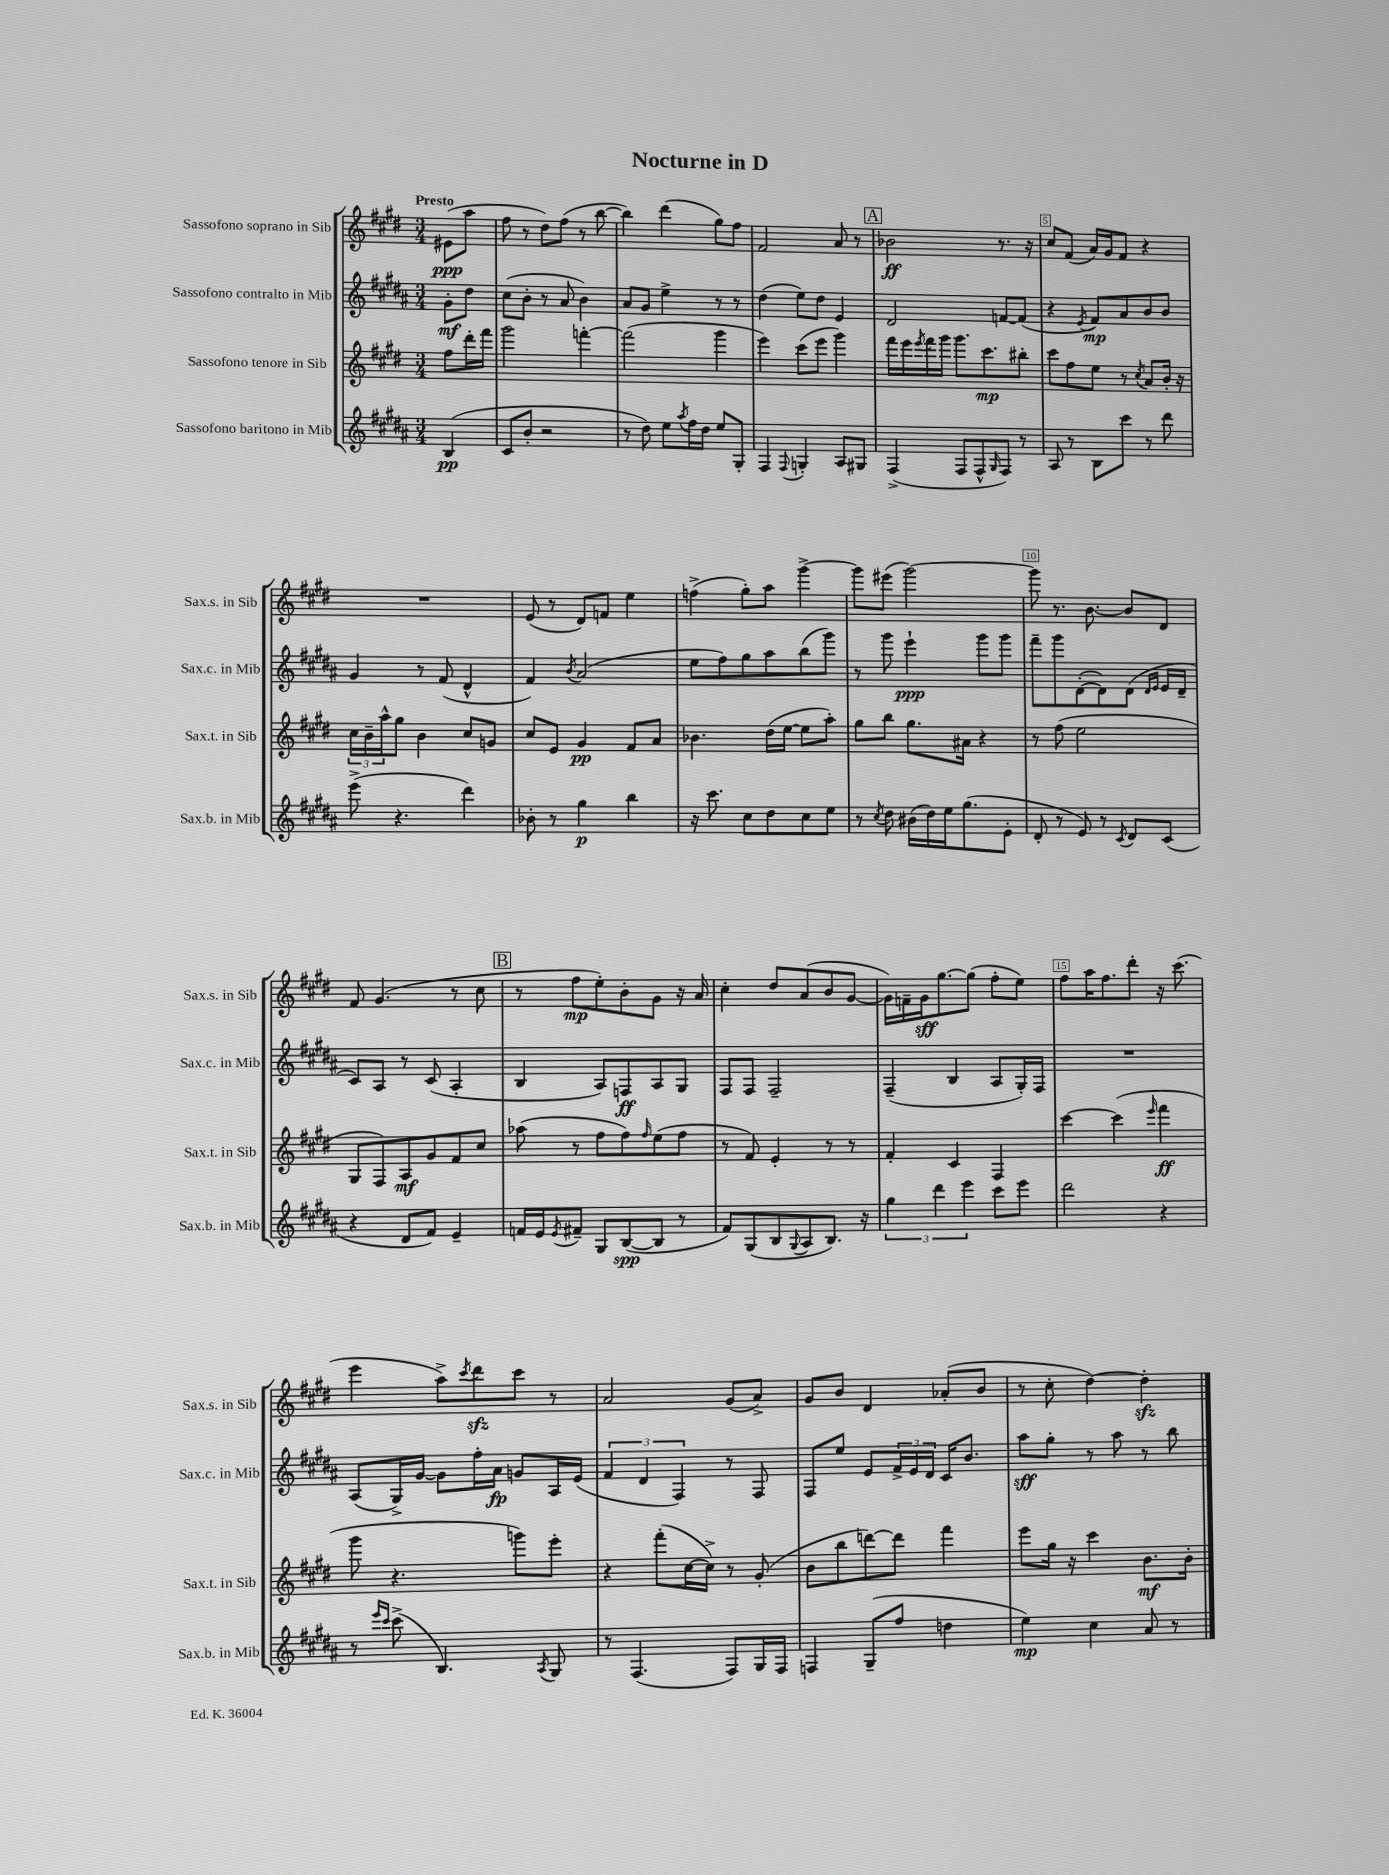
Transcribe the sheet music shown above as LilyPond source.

\header { title = "Nocturne in D" }
<<
\new StaffGroup <<
\new Staff = "s0" \with { instrumentName = "Sassofono soprano in Sib" shortInstrumentName = "Sax.s. in Sib" } {
    \clef treble \key e \major \numericTimeSignature \time 3/4 \partial 4 \tempo "Presto"
    eis'8\ppp( a''8 |
    fis''8 r8 dis''8) fis''8( r8 b''8~ |
    b''4) dis'''4( gis''8) fis''8 |
    fis'2 a'8 r8 |
    \mark \markup { \box "A" } bes'2\ff r8. r16 |
    cis''8 fis'8( a'16) gis'16 fis'8 r4 |
    R2. |
    e'8( r8 dis'8) f'8 e''4 |
    f''4->( gis''8-.) a''8 gis'''4~-> |
    gis'''8 eis'''8( gis'''2~) |
    gis'''8 r8. b'8.~ b'8 dis'8 |
    fis'8 gis'4.( r8 cis''8 |
    \mark \markup { \box "B" } r8 fis''8\mp e''8-.) b'8-. gis'8 r16 a'16 |
    cis''4-. dis''8 a'8( b'8 gis'8~ |
    gis'16) f'16-- gis'16\sff gis''8.~ gis''8( fis''8-. e''8) |
    fis''8 a''16 fis''8. dis'''8-. r16 cis'''8.( |
    e'''4 a''8->) \acciaccatura { cis'''8 } dis'''8\sfz cis'''8 r8 |
    a'2 gis'8( a'8->) |
    gis'8 b'8 dis'4 aes'8-.( b'8 |
    r8 cis''8-. dis''4~) dis''4-.\sfz \bar "|." |
}
\new Staff = "s1" \with { instrumentName = "Sassofono contralto in Mib" shortInstrumentName = "Sax.c. in Mib" } {
    \clef treble \key b \major \numericTimeSignature \time 3/4 \partial 4
    gis'8-.\mf dis''8 |
    cis''8( b'8-. r8 ais'8 b'4) |
    ais'8 gis'8 e''4-> r8 r8 |
    dis''4( e''8) dis''8 e'4 |
    \mark \markup { \box "A" } dis'2 f'8~ f'8( |
    r4 \acciaccatura { e'8 } fis'8\mp) ais'8 b'8 b'8 |
    gis'4 r8 fis'8( dis'4-^ |
    fis'4) \acciaccatura { b'8 } ais'2( |
    e''8 fis''8) gis''8 ais''8 b''8( gis'''8) |
    r8 gis'''8 e'''4-!\ppp gis'''8 gis'''8 |
    fis'''8-- gis'''8 dis'8~-.( dis'8) dis'8( \grace { dis'16 e'16 } e'16 dis'16-- |
    cis'8) ais8 r8 cis'8( ais4-. |
    \mark \markup { \box "B" } b4 ais8) f8\ff ais8 gis8 |
    fis8 fis8 fis2-- |
    fis4--( b4 ais8 gis16-.) fis16 |
    R2. |
    ais8( gis16->) gis'16~ gis'8 fis''16-. ais'16\fp g'8 ais16 e'16( |
    \tuplet 3/2 { fis'4 dis'4 fis4) } r8 fis8 |
    fis8 e''8 e'8 \tuplet 3/2 { fis'16-> e'16 dis'16 } cis'16 b'8. |
    ais''8\sff gis''8-. r8 ais''8 r8 b''8 \bar "|." |
}
\new Staff = "s2" \with { instrumentName = "Sassofono tenore in Sib" shortInstrumentName = "Sax.t. in Sib" } {
    \clef treble \key e \major \numericTimeSignature \time 3/4 \partial 4
    fis''8 dis'''16-. fis'''16 |
    gis'''2 f'''4~-. |
    f'''2( gis'''4 |
    e'''4) cis'''8( e'''8 gis'''4) |
    \mark \markup { \box "A" } fis'''16 e'''16 \acciaccatura { e'''8 } fis'''16 gis'''16 gis'''8. cis'''8.\mp bis''8-. |
    cis'''8 fis''8 e''8 r8 \acciaccatura { cis''8 } a'8 b'16-. r16 |
    \tuplet 3/2 { cis''16 b'16-- a''16-^ } gis''8 b'4 cis''8 g'8 |
    cis''8 e'8 gis'4\pp fis'8 a'8 |
    bes'4. dis''16( e''16~ e''8 a''8-.) |
    gis''8 b''8 gis''8. ais'16 r4 |
    r8 fis''8( e''2 |
    gis8 fis8) a8\mf gis'8 fis'8 cis''8 |
    \mark \markup { \box "B" } aes''8( r8 fis''8 fis''8) \grace { fis''16 } e''8( fis''8 |
    r8 fis'8) e'4-. r8 r8 |
    fis'4-. cis'4 fis4 |
    cis'''4~ cis'''4( \grace { e'''16 } fis'''4\ff |
    gis'''8 r4. g'''8) e'''8-. |
    r4 fis'''8-.( cis''16~ cis''16->) r8 gis'8-.( |
    b'8 b''8 d'''8~) d'''8 fis'''4 |
    e'''8 gis''16 r16 cis'''4 b'8.\mf b'16-. \bar "|." |
}
\new Staff = "s3" \with { instrumentName = "Sassofono baritono in Mib" shortInstrumentName = "Sax.b. in Mib" } {
    \clef treble \key b \major \numericTimeSignature \time 3/4 \partial 4
    b4\pp( |
    cis'8 b'8-. r2 |
    r8 dis''8) e''8 \acciaccatura { ais''8 } fis''16 dis''16 e''8 gis8-. |
    fis4 \appoggiatura { fis8 } g4-. ais8 gis8 |
    \mark \markup { \box "A" } fis4->( fis8 fis8-^ \grace { gis16 } fis8) r8 |
    ais8 r8 b8 cis'''8 r8 dis'''8 |
    e'''8->( r4. dis'''4) |
    bes'8-. r8 gis''4\p b''4 |
    r16 cis'''8. cis''8 dis''8 cis''8 e''8 |
    r8 \acciaccatura { cis''8 } dis''8 bis'16( dis''16) e''16 gis''8.( e'8-. |
    dis'8-. r8 e'8) r8 \acciaccatura { cis'8 } dis'8 cis'8( |
    r4 dis'8 fis'8) e'4-- |
    \mark \markup { \box "B" } f'16 e'16 \acciaccatura { e'8 } fis'8-- gis8 b8~\spp( b8 r8 |
    fis'8) gis8( b8 \appoggiatura { gis8 } ais8 b8.) r16 |
    \tuplet 3/2 { gis''4 dis'''4 e'''4 } cis'''8 e'''8 |
    dis'''2 r4 |
    r8 \grace { e'''16 cis'''16 } cis'''8->( b4.) \acciaccatura { ais8 } gis8 |
    r8 fis4.( fis8) gis16 fis16 |
    f4 gis8--( fis''8 d''4 |
    e''4\mp) cis''4 ais'8 r8 \bar "|." |
}
>>
>>
\layout { \context { \Score \override BarNumber.break-visibility = ##(#f #t #t) barNumberVisibility = #(every-nth-bar-number-visible 5) \override BarNumber.stencil = #(make-stencil-boxer 0.1 0.3 ly:text-interface::print) } }
